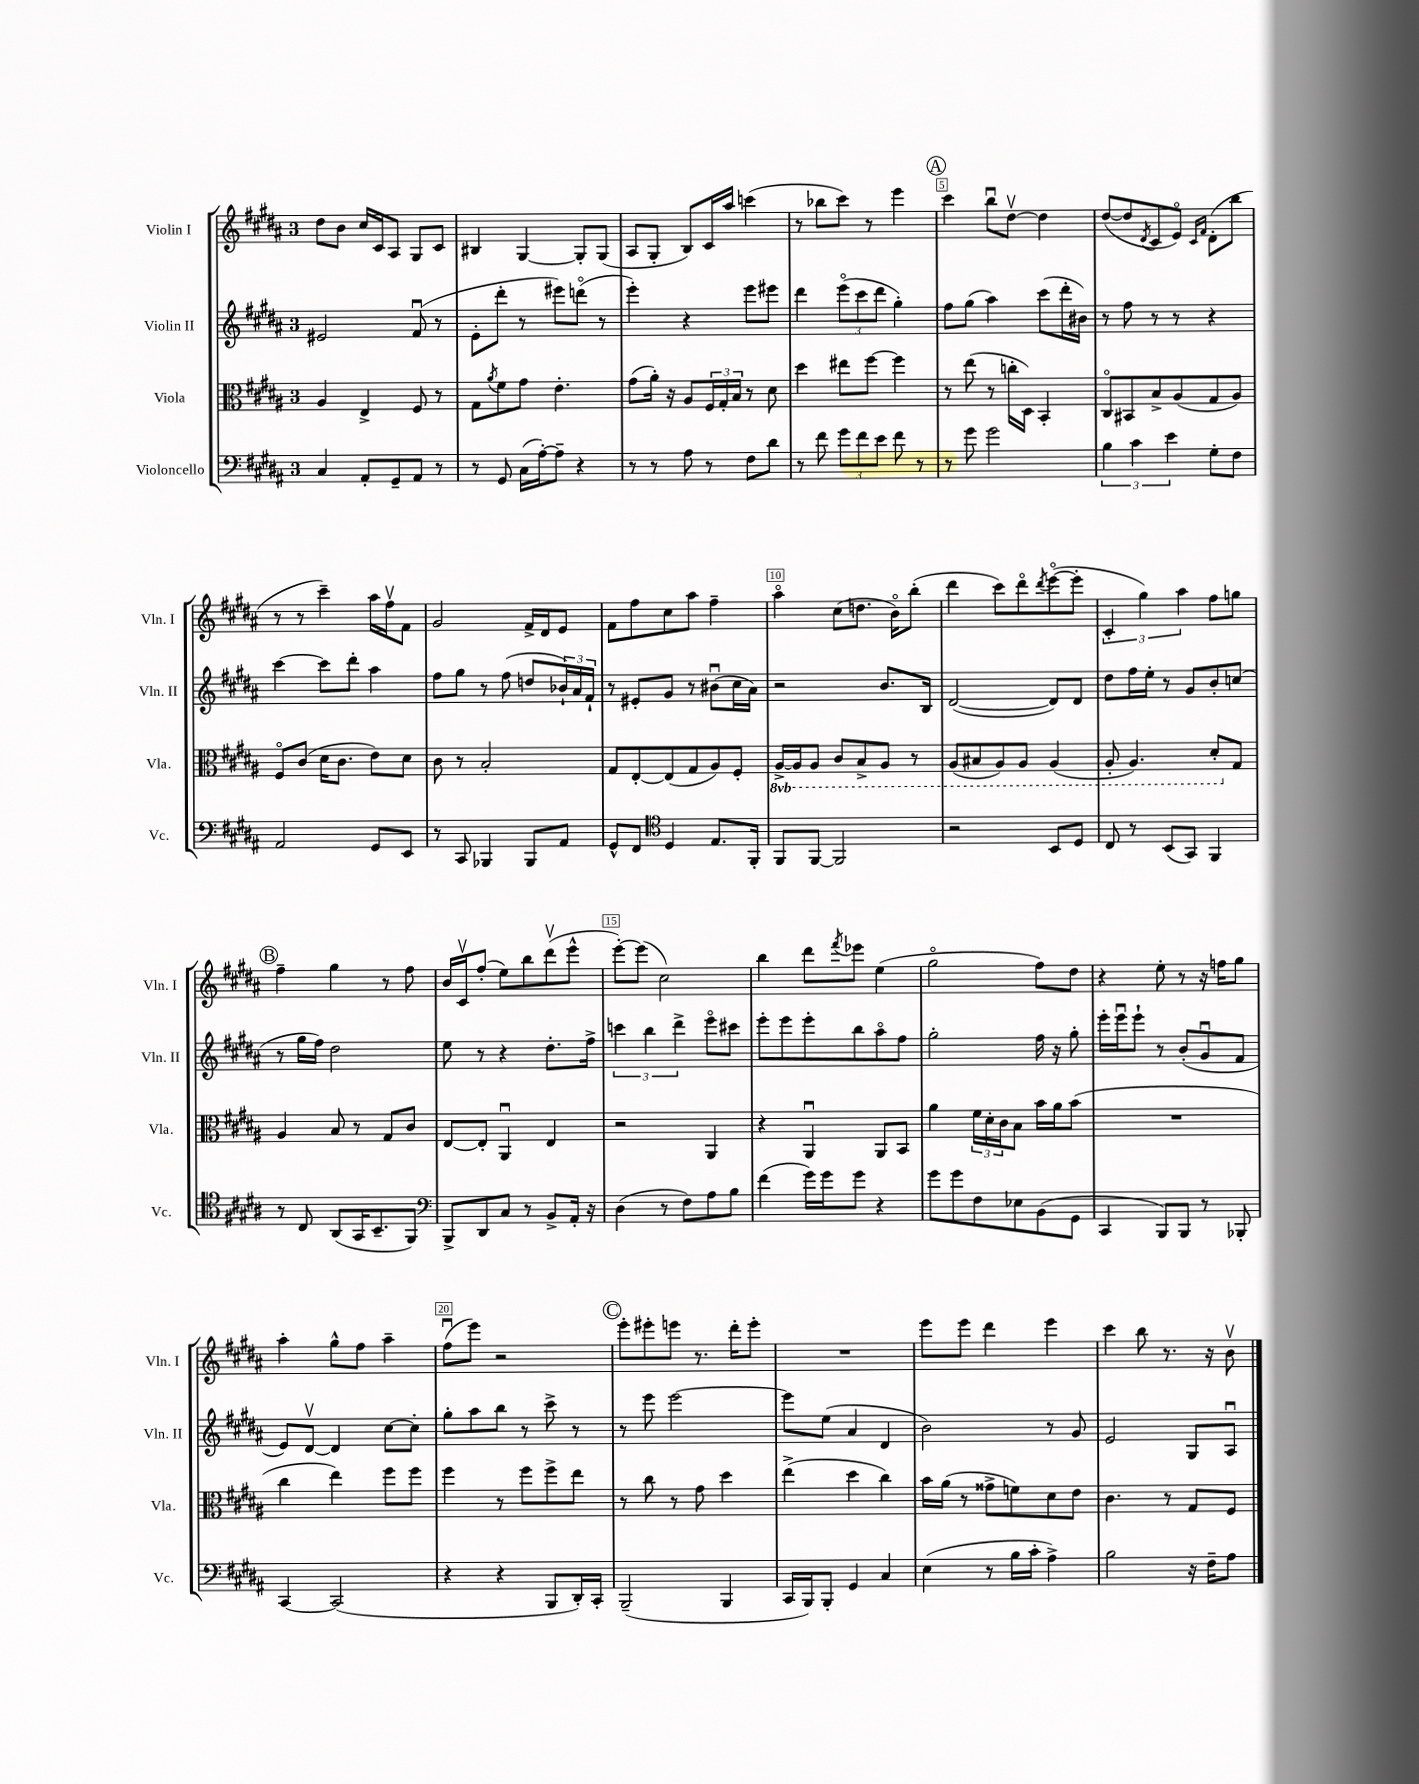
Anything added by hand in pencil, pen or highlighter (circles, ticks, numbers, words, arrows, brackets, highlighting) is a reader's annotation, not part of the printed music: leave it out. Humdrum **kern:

**kern	**kern	**kern	**kern
*part4	*part3	*part2	*part1
*staff4	*staff3	*staff2	*staff1
*I"Violoncello	*I"Viola	*I"Violin II	*I"Violin I
*I'Vc.	*I'Vla.	*I'Vln. II	*I'Vln. I
*clefF4	*clefC3	*clefG2	*clefG2
*k[f#c#g#d#a#]	*k[f#c#g#d#a#]	*k[f#c#g#d#a#]	*k[f#c#g#d#a#]
*M3/4	*M3/4	*M3/4	*M3/4
=1	=1	=1	=1
4C#/	4A#/	2e#X/	8dd#\L
.	.	.	8b\J
8AA#'/L	4E^/	.	16cc#/LL
.	.	.	16c#/J
8GG#~/	.	.	8A#/J
8AA#/J	8F#/	(8f#u/	8G#/L
8r	8r	8r	8c#/J
=2	=2	=2	=2
8r	8G#\L	8e'\L	4B#X/
.	8qa#/	.	.
8GG#/	8f#\	8ddd#'\J	.
(16C#\LL	8g#\J	8r	[4G#/
[16A#'\J)	.	.	.
8A#~\J]	4.e'\	8eee#X\L)	.
4r	.	(8dddn\J	8G#'/L]
.	.	8r	(8G#/J
=3	=3	=3	=3
8r	(8g#\L	4eee'\)	8A#/L
8r	16a#'\Jk)	.	8G#'/J
.	16r	.	.
8A#\	8A#/L	4r	8B/L)
8r	24F#/L	.	16c#/L
.	24G#'/	.	.
.	.	.	16aa#/JJ
.	24B/JJ	.	.
8F#\L	8r	8eee\L	(4cccn\
8d#\J	8d#\	8eee#X\J	.
=4	=4	=4	=4
8r	4dd#\	4ddd#\	8r
8f#\	.	.	8bb-X\L
12g#\L	8ee#X\L	(12eee\L	8ccc#\J)
12f#\	.	12ccc#\	.
.	[8ff#\J	.	8r
12e\J	.	12ddd#\J	.
8f#\	4ff#\]	4gg#'\)	4eee\
8r	.	.	.
!!LO:REH:place=s1:t=A
=5	=5	=5	=5
8r	8r	8ff#\L	4ccc#\
8g#\	(8ee\	(8gg#\J	.
2g#\	8r	4aa#\)	8bbu\L
.	16ccn'\LL	.	[8dd#v\J
.	16D#\JJ)	.	.
.	4BB'/	(8ccc#\L	4dd#\]
.	.	16ddd#'\L	.
.	.	16b#X\JJ)	.
=6	=6	=6	=6
6B\	8C#/L	8r	([8dd#/L
.	8BB#X/	8ff#\	8dd#/]
6c#\	.	.	.
.	.	.	8qd#/
.	8B^/	8r	8c#/
6e\	.	.	.
.	(8A#/	8r	8e/J)
.	.	.	16qqc#/LL
.	.	.	16qqf#/JJ
8G#'\L	8G#/	4r	(8d#'\L
8F#\J	8A#/J)	.	8bb\J
!!LO:LB:g=z
=7	=7	=7	=7
2AA#/	8F#/L	[4ccc#\	8r
.	(8c#/J	.	8r
.	16d#\KL	8ccc#\L]	4ccc#~\)
.	8.c#\J	.	.
.	.	8ddd#'\J	.
8GG#/L	8e\L)	4aa#\	16aa#\LL
.	.	.	16ff#v\J
8EE/J	8d#\J	.	8f#\J
=8	=8	=8	=8
8r	8c#\	8ff#\L	2g#/
8CC#/	8r	8gg#\J	.
4BBB-X/	2B'/	8r	.
.	.	(8ff#\	.
8BBB-/L	.	8ddn/L	16f#^/LL
.	.	.	16d#/J
8AA#/J	.	24b-X`/L)	8e/J
.	.	24a#/	.
.	.	24f#`/JJ	.
=9	=9	=9	=9
8GG#^^/L	8G#/L	8r	8f#\L
8FF#/J	[8E'/	8e#X'/L	8ff#\
*clefC4	*	*	*
4D#/	(8E/]	8g#/J	8cc#\
.	8G#/	8r	8aa#\J
8.E/L	8A#/)	(8b#Xu\L	4ff#~\
.	8F#'/J	16cc#\L	.
16FF#'/Jk	.	16a#\JJ)	.
=10	=10	=10	=10
*	*8ba	*	*
8FF#/L	[16AA#^/LL	2r	4aa#\
.	16AA#/J]	.	.
[8FF#/J	8AA#/J	.	.
2FF#/]	8C#/L	.	(8cc#\L
.	8BB^/	.	8.ddn\J
.	8AA#/J	8.b/L	.
.	.	.	16b\KL)
.	8r	.	(8bb'\J
.	.	16B/Jk	.
=11	=11	=11	=11
2r	(8AA#/L	([2d#/	4ddd#\
.	8BB#X/	.	.
.	8AA#/)	.	8ccc#\L)
.	8AA#/J	.	8ddd#\
.	.	.	8qddd#/
8BB/L	(4AA#/	8d#/L])	([8eee\
8D#/J	.	8d#/J	8eee'\J]
=12	=12	=12	=12
8C#/	8AA#'/	8dd#\L	6c#'/
8r	4.AA#/)	16ff#\L	.
.	.	.	6gg#\)
.	.	16ee'\JJ	.
(8BB/L	.	8r	.
.	.	.	6aa#\
8GG#/J)	.	8g#/L	.
4FF#/	8D#'/L	8b'/	8ff#\L
*	*X8ba	*	*
.	8G#/J	(8ccn/J	8ggn\J
!!LO:LB:g=z
!!LO:REH:place=s1:t=B
=13	=13	=13	=13
8r	4A#/	8r	4ff#~\
8C#/	.	16gg#\LL	.
.	.	16ff#\JJ)	.
(8AA#/L	8B/	2dd#\	4gg#\
16GG#/K	8r	.	.
8.BB~/	.	.	.
.	8G#/L	.	8r
8FF#/J)	8c#/J	.	8ff#\
=14	=14	=14	=14
*clefF4	*	*	*
8BBB^/L	[8E/L	8ee\	16b/LL
.	.	.	16c#v/J
8DD#/	8E'/J]	8r	(8ff#'/J
8C#/J	4AA#u/	4r	8ee\L)
8r	.	.	8bb\
8BB^/L	4E/	8.dd#'\L	(8ddd#v\
16AA#'/Jk	.	.	8eee^^\J
16r	.	16ff#^\Jk	.
=15	=15	=15	=15
(4D#\	2r	6cccn\	[8eee'\L)
.	.	.	(8eee\J]
.	.	6bb\	.
8r	.	.	2cc#\)
.	.	6ddd#^\	.
8F#\L)	.	.	.
8A#\	4AA#/	8eee\L	.
8B\J	.	8ccc#X\J	.
=16	=16	=16	=16
(4f#\	4r	8eee'\L	4bb\
.	.	8eee\	.
16g#\LL)	4AA#u/	8eee'\	8ddd#\L
16g#\J	.	.	.
.	.	.	8qfff#/
8g#\J	.	8bb\	8eee-X\J
4r	8AA#/L	8aa#\	(4ee\
.	8BB/J	8ff#\J	.
=17	=17	=17	=17
8g#\L	4a#\	2gg#'\	2gg#\
8g#\	.	.	.
8F#\	24f#\LL	.	.
.	24d#'\	.	.
.	24c#\J	.	.
8E-X\	8B\J	.	.
(8BB\	16b\LL	16ff#\	8ff#\L)
.	16a#\J	16r	.
8GG#\J	(8b\J	8gg#'\	8dd#\J
=18	=18	=18	=18
4CC#/	2.r	16eee'\LL	4r
.	.	16eeeu\J	.
.	.	8eee`\J	.
8BBB/L)	.	8r	8ee'\
8BBB/J	.	(8b'/L	8r
8r	.	8g#u/	16r
.	.	.	16ffn\KL
8BBB-X'/	.	8f#/J	8gg#\J
!!LO:LB:g=z
=19	=19	=19	=19
[4CC#/	4cc#\	8e/L)	4aa#'\
.	.	[8d#v/J	.
(2CC#/]	4ee\)	4d#/]	8gg#^^\L
.	.	.	8ff#\J
.	8ff#\L	[8cc#\L	4aa#~\
.	8ff#\J	8cc#'\J]	.
=20	=20	=20	=20
4r	4ff#\	8gg#'\L	(8ff#u\L
.	.	8aa#\	8eee\J)
4r	8r	8bb\J	2r
.	8ff#\L	8r	.
8BBB/L	8ff#^\	8ccc#^\	.
16DD#'/L)	8ee\J	8r	.
16CC#'/JJ	.	.	.
!!LO:REH:place=s1:t=C
=21	=21	=21	=21
(2BBB~/	8r	8r	8eee'\L
.	8cc#\	8eee\	8eee#X'\
.	8r	[2eee\	8eeen\J
.	8g#\	.	8.r
4BBB/	4dd#\	.	.
.	.	.	16ddd#'\KL
.	.	.	8eee'\J
=22	=22	=22	=22
16CC#/LL	(4ee^\	8eee\L]	2.r
16BBB/J)	.	.	.
8BBB'/J	.	(8ee\J	.
4GG#/	4dd#\	4a#/	.
4C#/	4cc#\)	4d#/	.
=23	=23	=23	=23
(4E\	16b\LL	2b\)	8eee\L
.	(16a#\JJ	.	.
.	8r	.	8eee\J
8r	8g##X^\L	.	4ddd#\
16B\LL	8fn\)	.	.
16c#'\JJ	.	.	.
4A#^\)	8d#\	8r	4eee\
.	8e\J	8g#/	.
=24	=24	=24	=24
2B\	4.c#\	2e/	4ccc#\
.	.	.	8bb\
.	8r	.	8.r
16r	8G#/L	8G#/L	.
16F#~\KL	.	.	16r
8A#\J	8F#/J	8A#u/J	8bv\
==	==	==	==
*-	*-	*-	*-
